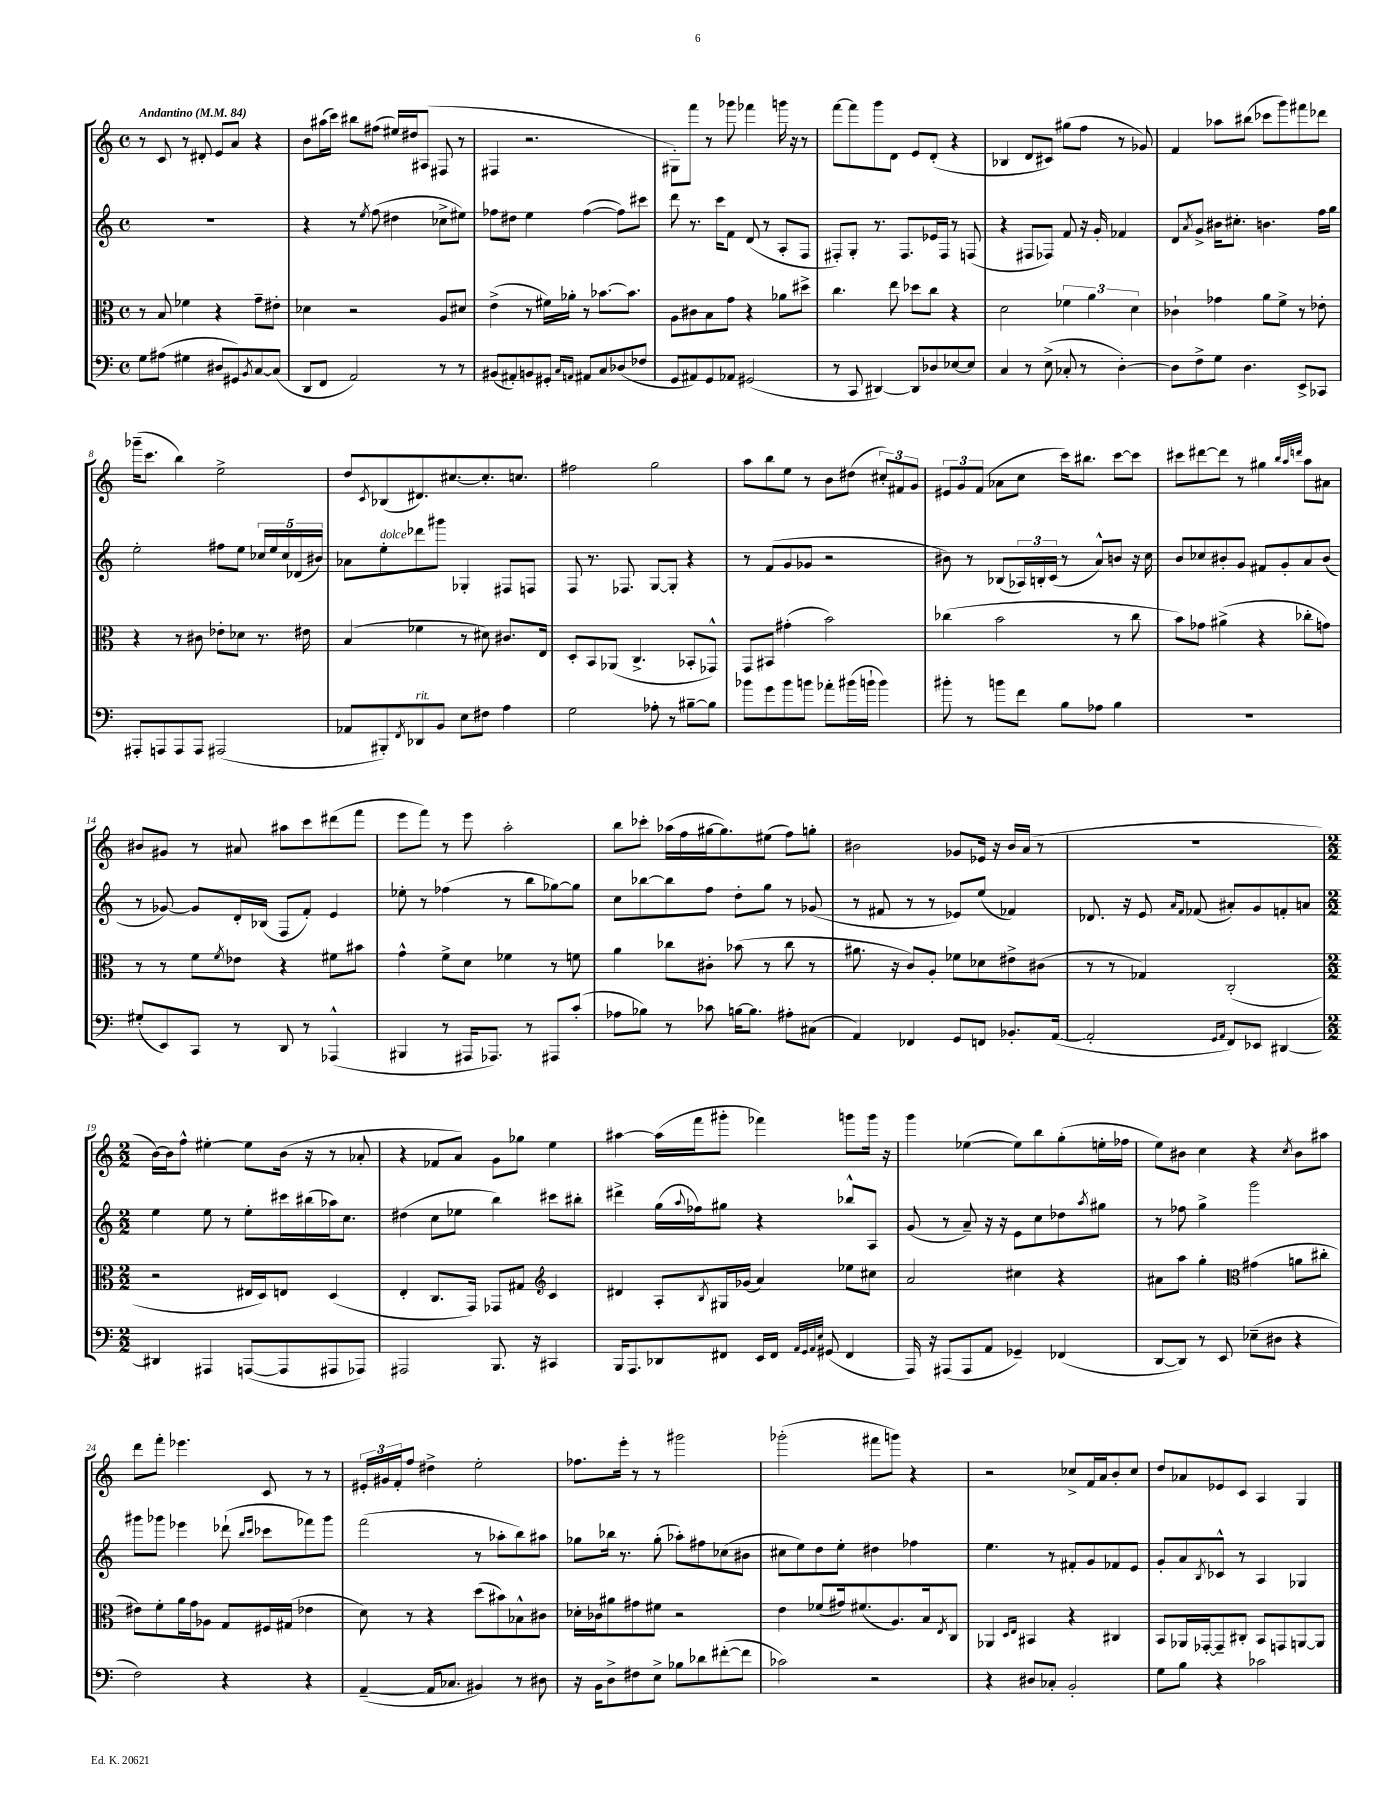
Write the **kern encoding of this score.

**kern	**kern	**kern	**kern
*part4	*part3	*part2	*part1
*staff4	*staff3	*staff2	*staff1
*clefF4	*clefC3	*clefG2	*clefG2
*k[]	*k[]	*k[]	*k[]
*M4/4	*M4/4	*M4/4	*M4/4
*met(c)	*met(c)	*met(c)	*met(c)
*MM84	*MM84	*MM84	*MM84
=1	=1	=1	=1
!	!	!	!LO:TX:a:B:t=Andantino
8G\L	8r	1r	8r
(8A#X\J	8B/	.	8c/
4G#X\	4f-X\	.	8r
.	.	.	8d#X'/
8D#X/L	4r	.	8e/L
8GG#X/)	.	.	8a/J
8qBB/	.	.	.
[8C/	8g~\L	.	4r
(8C/J]	8e#X'\J	.	.
=2	=2	=2	=2
8DD/L	4d-X\	4r	8b\L
8FF/J	.	.	(16aa#X\L
.	.	.	16ccc\JJ)
2AA/)	2r	8r	8bb#X\L
.	.	8qee/	.
.	.	(8ff\	(8ff#X\J
.	.	4dd#X\	16ee#X/LL)
.	.	.	16dd#X/J
.	.	.	(8A#X/J
8r	8A/L	8cc-X^\L	8F#X/
8r	8d#X/J	8ee#X\J)	8r
=3	=3	=3	=3
(8BB#X/L	(4e^\	8ff-X\L	4F#X/
8AA#X'/)	.	8dd#X\J	.
8BBn/	8r	4ee\	2.r
8GG#X'/J	16f#X\LL)	.	.
.	16a-X'\JJ	.	.
16qqC/LL	.	.	.
16qqAAn/JJ	.	.	.
8AA#X/L	8r	([4ff-\	.
8C/	[8.b-X\L	.	.
(8D-X/	.	8ff-\L])	.
.	8.b-\J]	.	.
8F-X/J	.	8ccc#X\J	.
=4	=4	=4	=4
8GG/L	8A\L	8ddd\	8G#X'\L)
8AA#X/)	8c#X\	8.r	8fff\J
8GG/	8B\	.	8r
.	.	16ccc\KL	.
8AA-X/J	8g\J	8f\J	8ggg-X\
(2GG#X/	4r	(8d/	4fff-X\
.	.	8r	.
.	8a-X\L	8A'/L	16gggn\
.	.	.	16r
.	8dd#X^\J	8F/J	8r
=5	=5	=5	=5
8r	4.cc\	8F#X'/L)	[8fff\L
8CC/	.	8G'/J	8fff\]
[4DD#X/)	.	8.r	8ggg\
.	8ee\	.	8d\J
.	.	8.F#/L	.
8DD#/L]	8dd-X\L	.	8e/L
8D-X/	8cc\J	16e-X/L	(8d'/J
.	.	16F#/JJ	.
[8E-X/	4r	8r	4r
8E-/J]	.	(8Fn/	.
=6	=6	=6	=6
4C/	2d\	4r	4B-X/
8r	.	8F#X/L	8d/L
(8E^\	.	8F-X/J)	8c#X/J)
8C-X'/	6f-X\	8f/	(8gg#X\L
8r	.	16r	8ff\J
.	6a\	.	.
.	.	16g'/	.
[4D'\)	.	4f-X/	8r
.	6d\	.	.
.	.	.	8g-X/)
=7	=7	=7	=7
8D\L]	4c-X`\	8d/L	4f/
.	.	8qa/	.
8F^\	.	8g^/J	.
8G\J	4g-X\	16b#X\KL	8aa-X\L
.	.	8.cc#X'\J	.
4.D\	.	.	(8bb#X\J
.	8a\L	4.bn\	8ccc-X\L
.	8f^\J	.	8ggg\)
8EE^/L	8r	.	8fff#X\
8CC-X/J	8e-X'\	16ff\LL	8ddd-X\J
.	.	16gg\JJ	.
!!LO:LB:g=z
=8	=8	=8	=8
8AAA#X'/L	4r	2ee'\	(16ggg-X~\KL
.	.	.	8.ccc\J
8AAAn/	.	.	.
8AAA/	8r	.	4bb\)
8AAA/J	8c#X\	.	.
(2AAA#X/	8e-X'\L	8ff#X\L	2ee^\
.	8d-X\J	8ee\J	.
.	8.r	20cc-X/LL	.
.	.	20ee/	.
.	.	20cc-/	.
.	.	(20d-X/	.
.	16e#X\	.	.
.	.	20b#X/JJ)	.
=9	=9	=9	=9
8AA-X/L	(4B/	8a-X\L	8dd/L
.	.	.	8qc/
!	!	!LO:TX:a:i:t=dolce	!
8BBB#X'/)	.	8ee'\	(8B-X/
8qFF/	.	.	.
!LO:TX:a:i:t=rit.	!	!	!
8DD-X/	4f-X\	8ddd-X\	8.d#X/)
8BB/J	.	8ggg#X\J	.
.	.	.	[8.cc#X/
8E\L	8r	4G-X'/	.
8F#X\J	8d#X\)	.	8.cc#'/]
4A\	8.c#X/L	8F#X/L	.
.	.	.	8.ccn/J
.	.	8Fn/J	.
.	16E/Jk	.	.
=10	=10	=10	=10
2G\	8D'/L	8F/	2ff#X\
.	8BB/	8.r	.
.	(8AA-X/J	.	.
.	.	8.F-X/	.
.	4.C^/	.	.
8A-X'\	.	[8G/L	2gg\
8r	.	8G'/J]	.
[8B#X~\L	8BB-X'/L	4r	.
8B#\J]	8GG-X^^/J)	.	.
=11	=11	=11	=11
8b-X\L	8GG/L	8r	8aa\L
8g\	8BB#X/J	(8f/L	8bb\
8b-\	(4g#X'\	8g/	8ee\J
8bn\J	.	8g-X/J	8r
8a-X'\L	2b\)	2r	8b\L
(16b#X\L	.	.	(8dd#X\J
16bn`\JJ	.	.	.
4b\)	.	.	12cc#X'/L)
.	.	.	12f#X/
.	.	.	12g/J
=12	=12	=12	=12
8b#X'\	(4cc-X\	8b#X\)	12e#X/L
.	.	.	12g/
8r	.	8r	.
.	.	.	(12f/J
8bn\L	2b\	(8B-X/L	8a-X\L
8f\J	.	24A-X/L)	8cc\J
.	.	24Bn'/	.
.	.	(24c/JJ	.
8B\L	.	8r	16ccc\KL)
.	.	.	8.bb#X\J
8A-X\J	.	8a^^/L)	.
4B\	8r	8bn/J	[8ccc\L
.	8cc-\	16r	8ccc\J]
.	.	16cc\	.
=13	=13	=13	=13
1r	8b\L)	8b/L	8ccc#X\L
.	8g-X\J	8cc-X/	[8ddd#X\
.	(4a#X^\	8b#X'/	8ddd#\J]
.	.	8g/J	8r
.	4r	8f#X/L	4gg#X\
.	.	8g'/	.
.	.	.	32qqbb/LLL
.	.	.	32qqaa/
.	.	.	32qqdddn/JJJ
.	8cc-X'\L	8a/	8aa\L
.	8gn\J)	(8b#/J	8a#X\J
!!LO:LB:g=z
=14	=14	=14	=14
(8G#X'/L	8r	8r	8b#X/L
8EE/)	8r	[8g-X/)	8g#X/J
8CC/J	8f\L	8g-/L]	8r
.	8qf/	.	.
8r	8e-X\J	16d'/L	8a#X/
.	.	(16B-X/JJ	.
8DD/	4r	8F/L	8aa#X\L
8r	.	8f'/J)	8ccc\
(4AAA-X^^/	8f#X\L	4e/	(8ddd#X\
.	8b#X\J	.	8fff\J
=15	=15	=15	=15
4BBB#X/	4g^^\	8ee-X'\	8eee\L
.	.	8r	8fff\J)
8r	8f^\L	(4ff-X\	8r
16AAA#X/KL	8d\J	.	8eee\
8.AAA-X/J)	.	.	.
.	4f-X\	8r	2aa'\
8r	.	8bb\L	.
8AAA#X/L	8r	[8gg-X\)	.
(8c'/J	8fn\	8gg-\J]	.
=16	=16	=16	=16
8A-X\L	4a\	8cc\L	8bb\L
8B-X\J)	.	[8bb-X\	8ccc-X'\J
8r	8cc-X\L	8bb-\]	(16aa-X\LL
.	.	.	16ff\
8c-X\	8c#X'\J	8ff\J	[16gg#X\J
.	.	.	8.gg#\])
[16Bn\KL	(8b-X\	8dd'\L	.
8.B\J]	.	.	.
.	8r	8gg\J	(8ee#X\J
8A#X'\L	8cc-\	8r	8ff\L)
(8C#X\J	8r	(8g-X/	8ggn'\J
=17	=17	=17	=17
4AA/)	8.a#X\	8r	2b#X\
.	.	8f#X/	.
.	16r	.	.
4FF-X/	8c/L)	8r	.
.	8A'/J	8r	.
8GG/L	8f-X\L	8e-X/L)	8g-X/L
8FFn/J	8d-X\	(8ee/J	16e-X/Jk
.	.	.	16r
8.BB-X'/L	8e#X^\	4f-X/)	16b#/LL
.	.	.	(16a/JJ
.	(8c#X\J	.	8r
([16AA/Jk	.	.	.
=18	=18	=18	=18
2AA'/]	8r	8.d-X/	1r
.	8r	.	.
.	.	16r	.
.	4G-X/)	8e/	.
.	.	16qqa/LL	.
.	.	16qqf/JJ	.
.	.	(8f-X/	.
16qqGG/LL	.	.	.
16qqAA/JJ	.	.	.
8FF/L)	(2C'/	8a#X'/L)	.
8EE-X/J	.	8g/	.
[4DD#X/	.	8fn'/	.
.	.	8an/J	.
!!LO:LB:g=z
=19	=19	=19	=19
*M2/2	*M2/2	*M2/2	*M2/2
4DD#X/]	2r	4ee\	[16b\LL)
.	.	.	16b\J]
.	.	.	8ff^^\J
4AAA#X/	.	8ee\	[4ee#X'\
.	.	8r	.
([8AAAn/L	16E#X/LL	8ee'\L	8ee#\L]
.	16D/J)	.	.
8AAA/]	8En/J	16ccc#X\L	(16b\Jk
.	.	(16bb#X\	16r
8AAA#X/	(4D/	16aa-X\J)	8r
.	.	8.cc\J	.
8AAA-X/J)	.	.	8a-X'/
=20	=20	=20	=20
2AAA#X/	4E'/	(4dd#X\	4r
.	8.C/L	8cc\L	8f-X/L
.	.	8ee-X\J	8a/J)
.	16GG/Jk)	.	.
8.BBB/	8GG-X/L	4bb\)	8g\L
.	8G#X/J	.	8gg-X\J
16r	.	.	.
*	*clefG2	*	*
4CC#X/	4c/	8ccc#X\L	4ee\
.	.	8bb#X'\J	.
=21	=21	=21	=21
16BBB/KL	4d#X/	4ddd#X^\	[4aa#X\
8.AAA/	.	.	.
8DD-X/	8A'/L	(16gg\LL	(16aa#\LL]
.	.	8qqaa/	.
.	.	16ff-X\J)	16fff\J
.	8qB/	.	.
8FF#X/J	16G#X/L	8gg#X\J	8ggg#X'\J
.	(16g-X/JJ	.	.
16EE/LL	4a/)	4r	4fff-X\)
16FF#/JJ	.	.	.
32qqAA/LLL	.	.	.
32qqGG/	.	.	.
32qqAA/	.	.	.
32qqE/JJJ	.	.	.
(8GG#X/	.	.	.
4FF#/	8ee-X\L	8bb-X^^/L	8gggn\L
.	8cc#X\J	8A/J	16ggg\Jk
.	.	.	16r
=22	=22	=22	=22
16AAA/)	2a/	(8g/	4ggg\
16r	.	.	.
(8AAA#X/L	.	8r	.
8AAA#/	.	8a~/)	([4ee-X\
8AA/J	.	16r	.
.	.	16r	.
4GG-X~/)	4cc#X\	8e\L	8ee-\L])
.	.	8cc\	8bb\
(4FF-X/	4r	8dd-X\	(8gg'\
.	.	8qaa/	.
.	.	8gg#X\J	16een'\L
.	.	.	16ff-X\JJ
=23	=23	=23	=23
[8DD/L	8a#X\L	8r	8ee\L)
8DD/J])	8aa\J	8ff-X\	8b#X\J
8r	4gg'\	4gg^\	4cc\
8EE/	.	.	.
*	*clefC3	*	*
(8E-X~\L	(4g#X\	2ggg\	4r
8D#X\J	.	.	.
.	.	.	8qcc/
4r	8an\L	.	8b#\L
.	8cc#X'\J	.	8aa#X\J
!!LO:LB:g=z
=24	=24	=24	=24
2F\)	8e#X\L)	8ggg#X\L	8ddd\L
.	8f'\	8ggg-X\J	8fff'\J
.	16a\L	4eee-X\	4.eee-X\
.	16g\J	.	.
.	8A-X\J	.	.
4r	8G/L	(8ddd-X`\	.
.	.	16qqbb/LL	.
.	.	16qqccc/JJ	.
.	16F#X/L	8ccc-X\L	8c/
.	(16G#X/JJ	.	.
4r	4e-X\	8fff-X\)	8r
.	.	8ggg-\J	8r
=25	=25	=25	=25
([4AA~/	8d\)	(2fff\	24e#X'/LL
.	.	.	24g#X/
.	.	.	24f'/J
.	8r	.	8ff/J
16AA/KL]	4r	.	4dd#X^\
8.C-X/J	.	.	.
4BB#X/)	(8dd\L	8r	2ee'\
.	8b#X\)	8aa-X'\L	.
8r	8B-X^^\	8bb\)	.
8D#X\	8c#X\J	8aa#X\J	.
=26	=26	=26	=26
16r	16d-X'\LL	8gg-X\L	8.ff-X\L
16BB\KL	16c-X\J	.	.
8D^\	8a#X\	16bb-X\Jk	.
.	.	8.r	16eee'\Jk
8F#X\	8g#X\	.	8r
8E^\J	8f#X\J	(8gg-'\	8r
8B-X\L	2r	8aa-X'\L)	2ggg#X\
8d-X\	.	8ff#X\	.
([8f#X'\	.	(8cc-X\	.
8f#\J]	.	8b#X\J	.
=27	=27	=27	=27
2c-X\)	4e\	8cc#X\L	(2ggg-X'\
.	.	8ee\)	.
.	(8f-X/L	8dd\	.
.	16g#X/k)	8ee'\J	.
.	(8.f#X/	.	.
2r	.	4dd#X\	8fff#X\L
.	8.A/)	.	8gggn\J)
.	.	4ff-X\	4r
.	16B/k	.	.
.	8qE/	.	.
.	8C/J	.	.
=28	=28	=28	=28
4r	4AA-X/	4.ee\	2r
.	16qqD/LL	.	.
.	16qqE/JJ	.	.
8D#X/L	4BB#X/	.	.
8C-X'/J	.	8r	.
2BB'/	4r	8f#X'/L	8cc-X^/L
.	.	8g/	16f/L
.	.	.	16a/J
.	4C#X/	8f-X/	8b'/
.	.	8e/J	8cc-/J
=29	=29	=29	=29
8G\L	8BB/L	8g'/L	8dd/L
8B\J	16AA-X/L	8a/	8a-X/
.	[16GG-X'/J	.	.
.	.	8qB/	.
4r	8GG-~/]	8c-X^^/J	8e-X/
.	8C#X'/J	8r	8c/J
2c-X\	8BB/L	4A/	4A/
.	8GGn/	.	.
.	[8AAn/	4G-X/	4G/
.	8AA/J]	.	.
==	==	==	==
*-	*-	*-	*-
